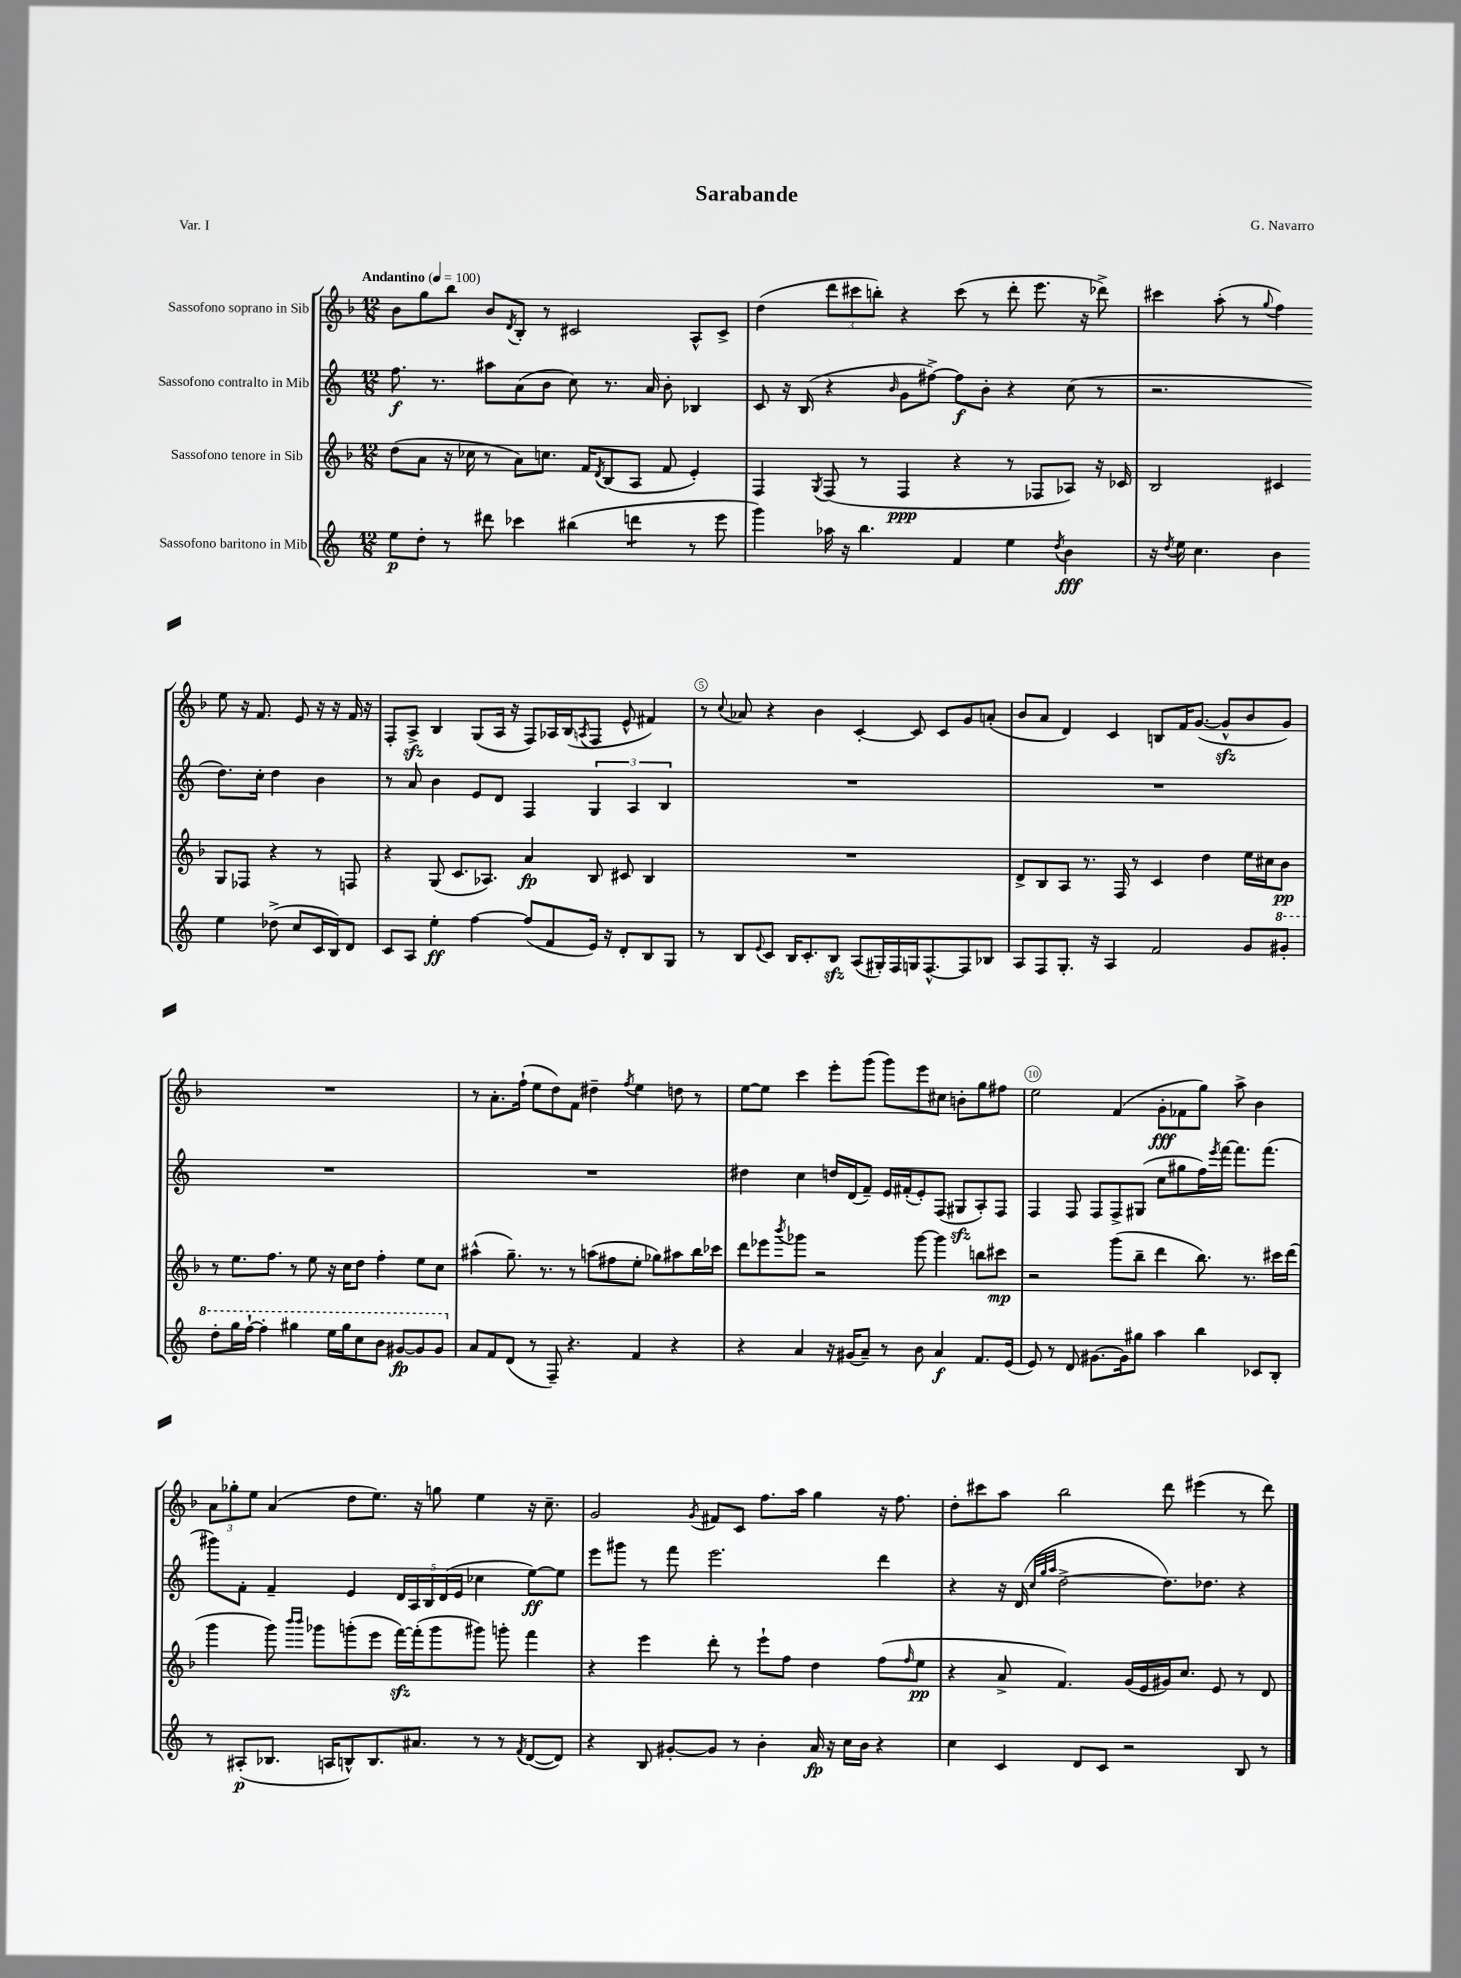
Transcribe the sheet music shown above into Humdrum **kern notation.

**kern	**kern	**kern	**kern
*staff4	*staff3	*staff2	*staff1
*clefG2	*clefG2	*clefG2	*clefG2
*k[]	*k[b-]	*k[]	*k[b-]
*M12/8	*M12/8	*M12/8	*M12/8
*MM100	*MM100	*MM100	*MM100
8ee	(8dd	8.ff	8b-
8dd'	8a	.	8gg
.	.	8.r	.
8r	16r	.	8bb-
.	16cc-	.	.
8ddd#	8r	8aa#	8b-
.	.	.	8qd
4ccc-	8a)	(8a	8B-'
.	8.cc	8b	8r
(4bb#	.	8cc)	2c#
.	16f	.	.
.	8qd	.	.
.	(8B-	8.r	.
4ddd	8A	.	.
.	.	16a	.
.	8f	8b'	.
8r	4e')	4B-	8A^^
8eee	.	.	8c#^
=	=	=	=
4ggg)	4F	8c	(4dd
.	.	16r	.
.	.	(16B	.
.	8qG	.	.
16aa-	(8F	4r	12ddd
16r	.	.	.
.	.	.	12ccc#
4.bb	8r	.	.
.	.	.	12bb')
.	.	16qqb	.
.	4F	8g	4r
.	.	[8ff#^)	.
4f	4r	8ff#]	(8ccc#
.	.	8b'	8r
4ee	8r	4r	8ddd'
.	8F-	.	8.eee
8qdd	.	.	.
4b	8A-)	(8cc	.
.	.	.	16r
.	16r	8r	8ddd-^)
.	16c-	.	.
=	=	=	=
16r	2B-	2.r	4ccc#
8qdd	.	.	.
16ee	.	.	.
4.cc	.	.	.
.	.	.	(8aa'
.	.	.	8r
.	.	.	8qqgg
4b	4c#	.	4ff)
4ee	8G	8.dd)	8ee
.	8F-	.	16r
.	.	16cc'	8.f
(8dd-^	4r	4dd	.
8cc	.	.	8e
16c	8r	4b	16r
16B)	.	.	16r
8d	8F	.	16f
.	.	.	16r
=	=	=	=
8c	4r	8r	8F'
8A	.	8a	8A^
4ee'	(8G	4b	4B-
.	8.c	.	.
[4ff	.	8e	(8G
.	8.A-)	.	.
.	.	8d	16A
.	.	.	16r
(8ff]	4a	4F	8F)
8f	.	.	16A-
.	.	.	(16B-
.	.	.	8qA
16e)	8B-	6G	8F
16r	.	.	.
8d'	8c#	.	8e^^
.	.	6A	.
8B	4B-	.	4f#)
.	.	6B	.
8G	.	.	.
=	=	=	=
8r	1.r	1.r	8r
.	.	.	8qqcc
8B	.	.	8a-
8qqe	.	.	.
8c	.	.	4r
16B	.	.	.
8.c'	.	.	.
.	.	.	4b-
8B	.	.	.
(8A	.	.	[4c'
16G#')	.	.	.
16F	.	.	.
16G	.	.	8c]
[8.F^^	.	.	.
.	.	.	8c
8F]	.	.	8g
8B-	.	.	(8a'
=	=	=	=
8A	8d^	1.r	8b-
8F	8B-	.	8a
8.G'	8A	.	4d)
.	8.r	.	.
16r	.	.	.
4A	.	.	4c
.	16F	.	.
.	8r	.	.
2f	4c	.	8B
.	.	.	16f
.	.	.	([8.g
.	4dd	.	.
.	.	.	8g^^]
8g	16ee	.	8b-
.	16cc#	.	.
8gg#'	8b-	.	8g)
=	=	=	=
8ddd'	8r	1.r	1.r
16ggg	8.ee	.	.
[16fff`	.	.	.
4fff']	.	.	.
.	8.ff	.	.
4ggg#	8r	.	.
.	8ee	.	.
16eee	16r	.	.
16ggg#	16cc	.	.
8ccc	8dd	.	.
8bb	4ff'	.	.
[8gg#	.	.	.
8gg#]	8ee	.	.
8gg#	8cc	.	.
=	=	=	=
8a	(4aa#^^	1.r	8r
8f	.	.	8.a'
(8d	8.gg~)	.	.
.	.	.	(16ff`
8r	.	.	8ee
.	8.r	.	.
8F~)	.	.	8dd)
4.r	8r	.	8f
.	(8aa	.	4dd#~
.	8ff#	.	.
.	.	.	8qff
4f	8ee'	.	4ee
.	8gg-)	.	.
4r	8aa#	.	8dd
.	16bb-	.	8r
.	16ccc-	.	.
=	=	=	=
4r	8ddd	4dd#	[8ee
.	8eee-	.	8ee]
.	8qbbb-	.	.
4a	8ggg-	4cc	4ccc
.	2r	.	.
16r	.	16dd	8eee'
(16g#	.	(16d	.
8a~)	.	8f~)	(8ggg
8r	.	16e	8ggg)
.	.	(16f#'	.
8b	[8ggg-	8e')	8eee
4a	4ggg-]	(8F	8cc#
.	.	8G#	8b'
8.f	8bb	8A')	8gg
.	8ccc#	8F	8ff#
(16e	.	.	.
=	=	=	=
8e)	2r	4F	2ee
8r	.	.	.
8d	.	8F	.
[8.g#	.	8F	.
.	(8ggg	8F^	(4f
16g#]	.	.	.
8gg#	8bb-~	(8G#	.
4aa	4ddd	8cc	8g'
.	.	8gg#	8f-
4bb	8.bb-)	16ff)	8gg)
.	.	8qeee	.
.	.	[16fff	.
.	.	8.fff]	8aa^
.	8.r	.	.
8c-	.	.	4b-
.	.	(8.fff	.
8B'	16ccc#	.	.
.	(16ddd	.	.
=	=	=	=
8r	4ggg	8ggg#)	12a
.	.	.	12gg-'
(8A#'	.	8f'	.
.	.	.	12ee
8.B-	8ggg)	4f~	(4a
.	16qqbbb-	.	.
.	16qqbbb-	.	.
.	8ggg-	.	.
16A	.	.	.
8B^^)	(8ggg'	4e	8dd
8.B	8eee	.	8.ee)
.	[16fff)	20d	.
.	.	20A	.
8.a#	(16fff']	.	16r
.	.	20B	.
.	8ggg	.	8gg
.	.	(20d	.
.	.	20e	.
8r	8ggg#)	4cc-	4ee
8r	8ggg'	.	.
8qf	.	.	.
([8d	4fff	[8ee)	16r
.	.	.	8.cc~
8d])	.	8ee]	.
=	=	=	=
4r	4r	8eee	2g
.	.	8ggg#	.
8B	4eee	8r	.
[8g#'	.	8fff	.
.	.	.	8qg
8g#]	8ddd'	2.eee	8f#
8r	8r	.	8c
4b'	8eee`	.	8.ff
.	8ff	.	.
.	.	.	16aa
16a	4dd	.	4gg
16r	.	.	.
16cc	.	.	.
16b	.	.	.
4r	(8ff	4ddd	16r
.	.	.	8.ff
.	16qqff	.	.
.	8ee	.	.
=	=	=	=
4cc	4r	4r	8dd'
.	.	.	8ccc#
4c	8a^	16r	8aa
.	.	(16d	.
.	.	32qqcc	.
.	.	32qqgg	.
.	.	32qqaa	.
.	4.f)	[2dd^	2bb-
8d	.	.	.
8c	.	.	.
2r	(16g	.	.
.	16e	.	.
.	16g#)	8.dd])	8ddd
.	8.cc	.	.
.	.	.	(4eee#
.	.	8.dd-	.
.	8e	.	.
8B	8r	4r	8r
8r	8d	.	8ddd)
==	==	==	==
*-	*-	*-	*-
